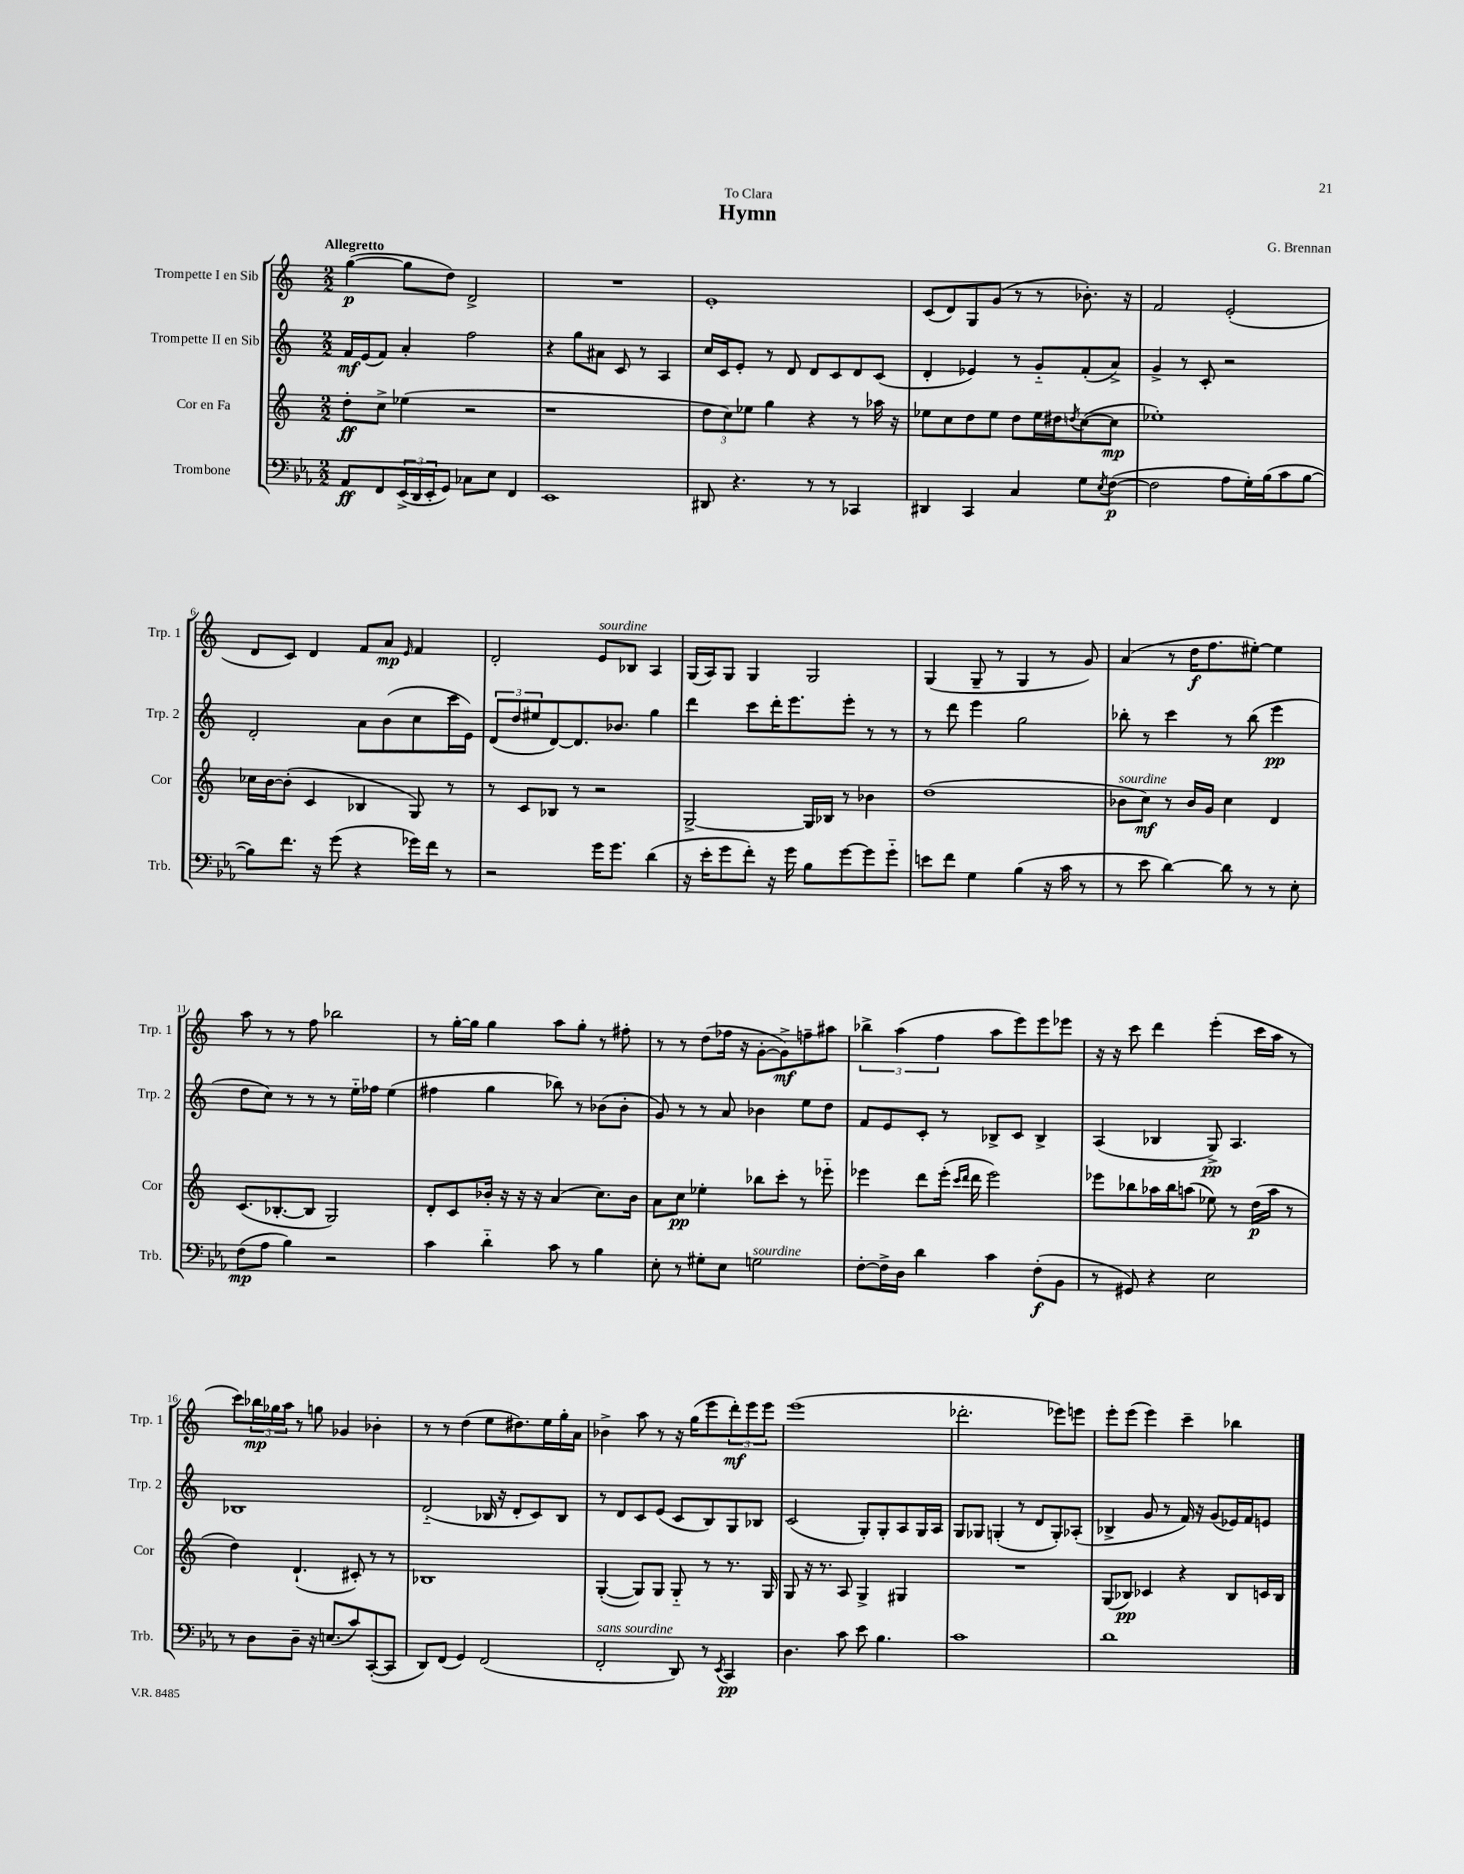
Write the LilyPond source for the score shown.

\header { title = "Hymn" composer = "G. Brennan" dedication = "To Clara" }
<<
\new StaffGroup <<
\new Staff = "s0" \with { instrumentName = "Trompette I en Sib" shortInstrumentName = "Trp. 1" } {
    \clef treble \key c \major \numericTimeSignature \time 2/2 \tempo "Allegretto"
    g''4~\p( g''8 d''8) d'2-> |
    R1 |
    e'1-. |
    c'8( d'8) g8 g'8( r8 r8 bes'8.-.) r16 |
    f'2 e'2-.( |
    d'8 c'8) d'4 f'8 a'8\mp \grace { e'16 } f'4 |
    d'2-. e'8^\markup { \italic "sourdine" } bes8 a4 |
    g16( a16) g8 g4 g2 |
    g4( g8-- r8 g4 r8 g'8) |
    a'4( r8 d''16\f f''8. eis''8~-.) eis''4 |
    a''8 r8 r8 f''8 bes''2 |
    r8 g''16~-. g''16 g''4 a''8 g''8-. r8 fis''8-. |
    r8 r8 d''8( fes''16 r16 g'8~-. g'8->\mf) f''8-- ais''8 |
    \tuplet 3/2 { bes''4-> a''4( f''4 } a''8 e'''8) e'''8 ees'''8 |
    r16 r16 c'''8 d'''4 e'''4-.( c'''16 a''16 r8 |
    c'''8) \tuplet 3/2 { bes''16\mp ges''16 a''16 } r8 g''8 ges'4 bes'4-. |
    r8 r8 d''4( e''8 dis''8.) e''16 g''16-. a'16 |
    bes'4-> a''8 r8 r16 g''16( e'''8 \tuplet 3/2 { d'''8-.\mf) e'''8 e'''8 } |
    e'''1( |
    des'''2.-. ees'''8) e'''8 |
    e'''8-. e'''8( e'''4) c'''4-- bes''4 \bar "|." |
}
\new Staff = "s1" \with { instrumentName = "Trompette II en Sib" shortInstrumentName = "Trp. 2" } {
    \clef treble \key c \major \numericTimeSignature \time 2/2
    f'16\mf e'16( f'8) a'4-. f''2 |
    r4 g''8 ais'8 c'8 r8 a4 |
    c''16 c'16 e'8-. r8 d'8 d'8 c'8 d'8 c'8( |
    d'4-. ees'4) r8 g'8-_ f'8-.( a'8->) |
    g'4-> r8 c'8-. r2 |
    d'2-. a'8 b'8( c''8 c'''16 e'16) |
    \tuplet 3/2 { d'8( d''8 eis''8 } d'8~) d'8. bes'8. g''4 |
    d'''4 c'''8 d'''16-. e'''8. e'''8-. r8 r8 |
    r8 d'''8 e'''4 g''2 |
    bes''8-. r8 c'''4 r8 bes''8( e'''4\pp |
    d''8 c''8) r8 r8 r8 e''16-_ fes''16 e''4( |
    fis''4 g''4 bes''8) r8 bes'8( bes'8-. |
    g'8) r8 r8 a'8 bes'4 e''8 d''8 |
    f'8 e'8 c'8-. r8 bes8-> c'8 bes4-> |
    a4( bes4 g8->\pp) a4. |
    bes1 |
    d'2-_( bes16 r16 d'8-. c'8) bes8 |
    r8 d'8 c'8 e'8( c'8 b8) g8 bes8 |
    c'2( g8-.) g8-. a8 g16 a16 |
    g8 ges8 g4-.( r8 d'8 g8-.) aes8-.( |
    bes4-> g'8 r8 f'16) r16 g'8( ees'16) f'16 e'8 \bar "|." |
}
\new Staff = "s2" \with { instrumentName = "Cor en Fa" shortInstrumentName = "Cor" } {
    \clef treble \key c \major \numericTimeSignature \time 2/2
    d''8-.\ff c''8-> ees''4( r2 |
    r1 |
    \tuplet 3/2 { d''8 c''8) ees''8 } g''4 r4 r8 aes''16 r16 |
    ees''8 c''8 d''8 ees''8 d''8 ees''16 dis''16 \acciaccatura { d''8 } c''8~( c''8\mp |
    ees''1-.) |
    ces''16 b'16~ b'8-.( c'4 bes4 g8) r8 |
    r8 c'8 bes8 r8 r2 |
    g2~-> g16 bes16 r8 bes'4 |
    d''1( |
    bes'8^\markup { \italic "sourdine" } c''8\mf) r8 bes'16 g'16 c''4 d'4 |
    c'8.( bes8.~-. bes8 g2) |
    d'8-. c'8 bes'16-. r16 r16 r16 a'4( c''8.) bes'16 |
    a'8 c''8\pp ees''4-. bes''8 c'''8-. r8 ees'''8-_ |
    ees'''4 d'''8 ees'''16-.( \grace { c'''16 d'''16 } d'''16 ees'''2) |
    ees'''8 bes''8 aes''16 bes''16 a''8( ees''8) r8 d''16\p( a''16 r8 |
    d''4) d'4.-!( cis'8-.) r8 r8 |
    bes1 |
    g4~-.( g8) g8 g8-_ r8 r8. g16 |
    g8 r16 r8. a8 g4-> gis4 |
    R1 |
    g8( bes8\pp) ces'4 r4 bes8 c'16 bes16 \bar "|." |
}
\new Staff = "s3" \with { instrumentName = "Trombone" shortInstrumentName = "Trb." } {
    \clef bass \key ees \major \numericTimeSignature \time 2/2
    aes,8\ff f,8 \tuplet 3/2 { ees,16->( d,16 ees,16-. } g,8) ces8 ees8 f,4 |
    ees,1 |
    dis,8 r4. r8 r8 ces,4 |
    dis,4 c,4 c4 g8 \acciaccatura { ees8 } f8~\p( |
    f2 aes8 g16-.) bes16( c'8 bes8~ |
    bes8) f'8. r16 g'8( r4 ges'16) f'16 r8 |
    r2 g'16 g'8. d'4( |
    r16 ees'16-. g'8 f'8-.) r16 g'16 bes8 g'8~ g'8 g'8-_ |
    e'8 f'8 g4 bes4( r16 c'16 r8 |
    r8 ees'8 d'4~) d'8 r8 r8 ees8-. |
    f8\mp( aes8 bes4) r2 |
    c'4 d'4-_ c'8 r8 bes4 |
    ees8-. r8 gis8-. ees8 g2^\markup { \italic "sourdine" } |
    f8~-. f16-> d16 d'4 c'4 f8-.\f( bes,8 |
    r8 gis,8) r4 ees2 |
    r8 d8 d8-- r16 e8.( c'8) c,8~-.( c,8 |
    d,8) f,8( g,4) f,2( |
    f,2-.^\markup { \italic "sans sourdine" } d,8) r8 \acciaccatura { ees,8 } c,4\pp |
    d4. c'8 ees'8 bes4. |
    c'1 |
    d'1 \bar "|." |
}
>>
>>
